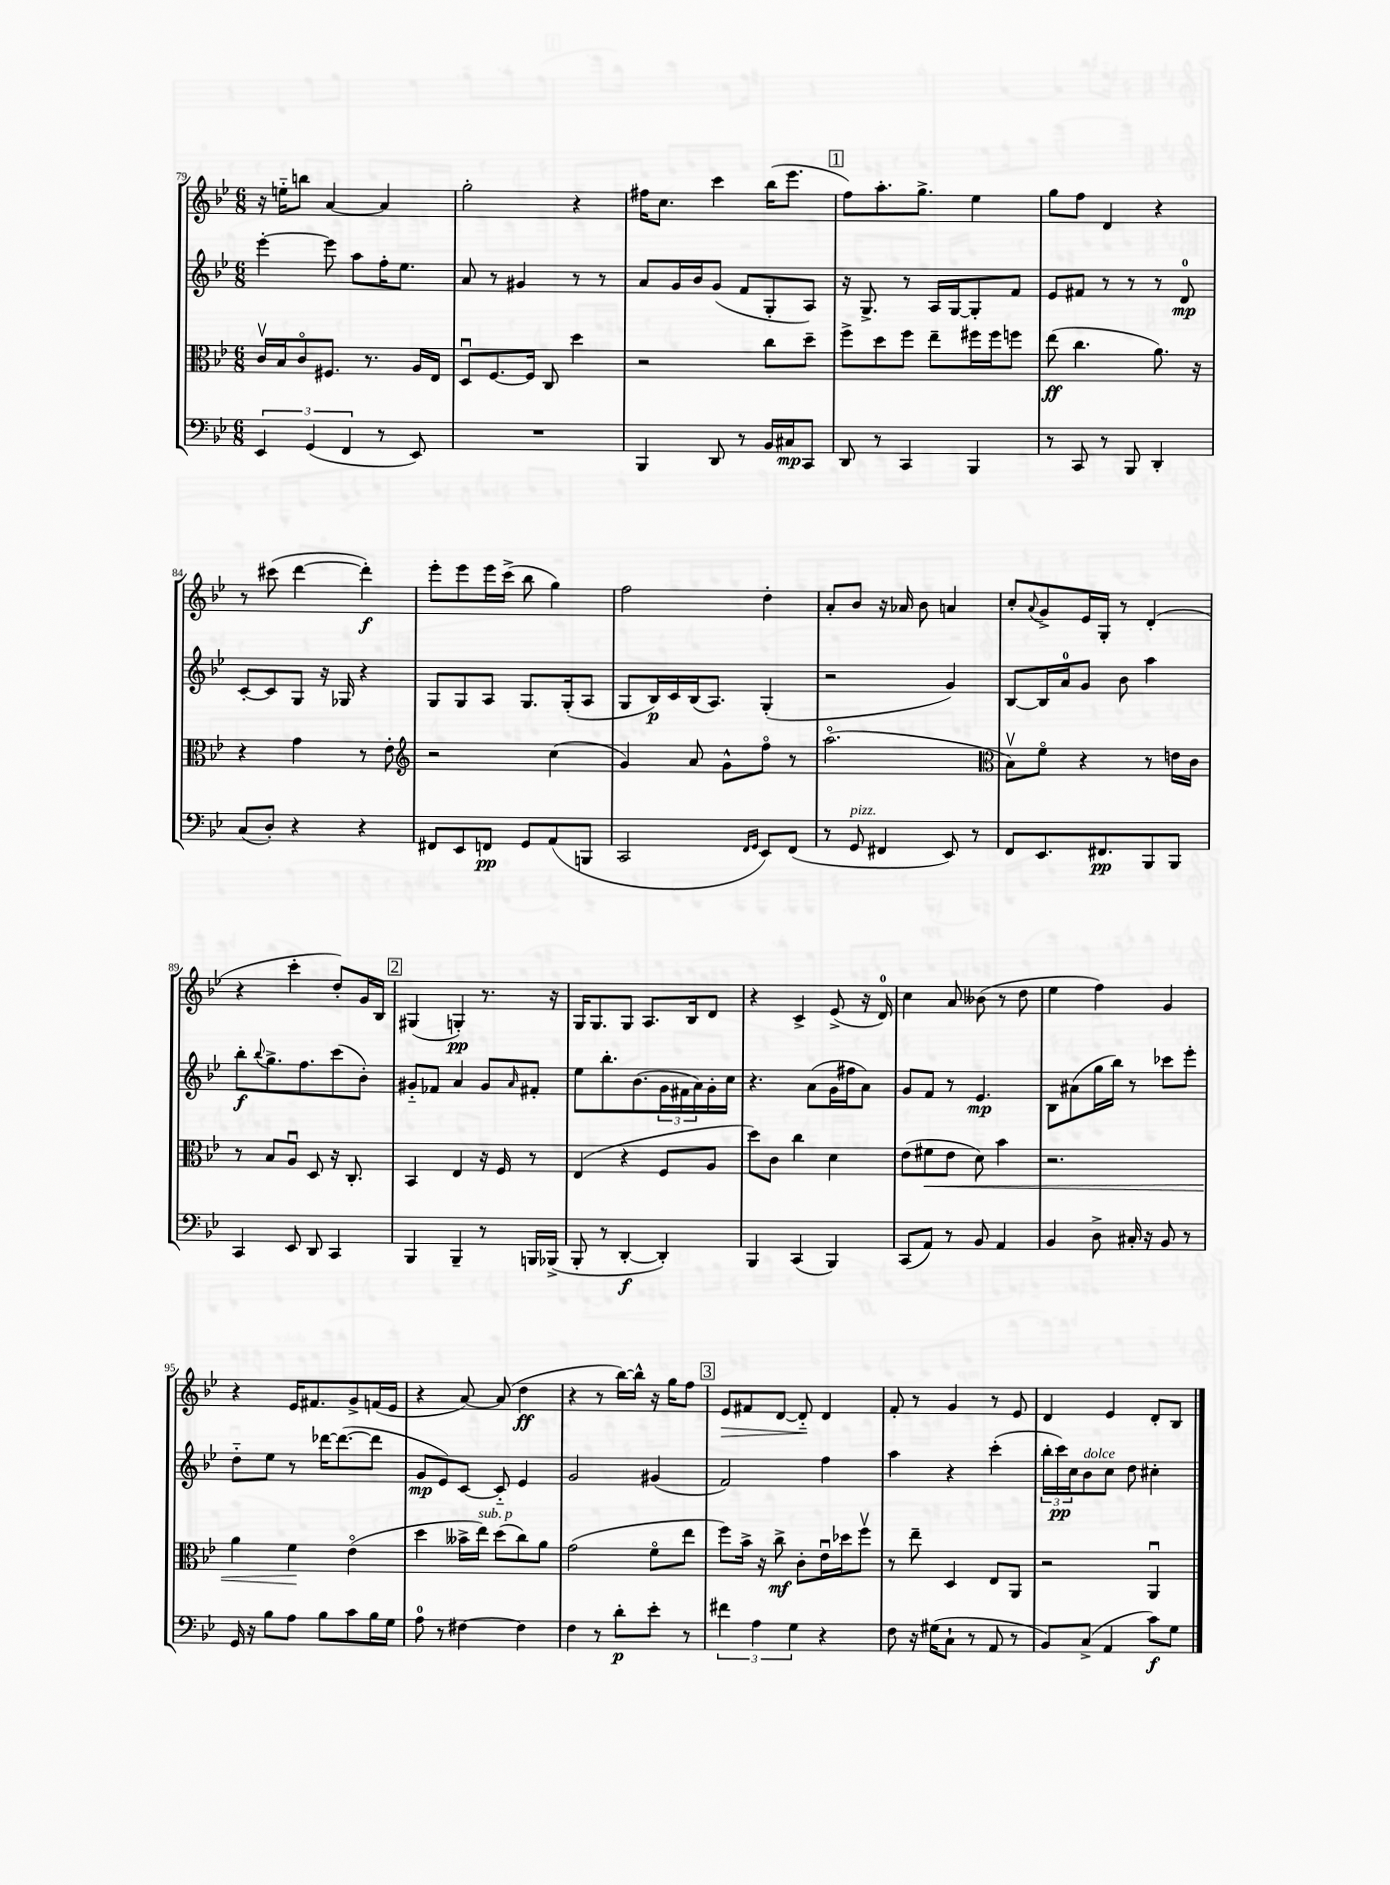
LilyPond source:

<<
\new StaffGroup <<
\new Staff = "s0" {
    \clef treble \key bes \major \numericTimeSignature \time 6/8
    r16 e''16-_ b''8 a'4~ a'4 |
    g''2-. r4 |
    fis''16 c''8. c'''4 bes''16( ees'''8. |
    \mark \markup { \box "1" } f''8) a''8.-. g''8.-> ees''4 |
    g''8 f''8 d'4 r4 |
    r8 cis'''8( d'''4~ d'''4-.\f) |
    ees'''8-. ees'''8 ees'''16 c'''16->( bes''8 g''4) |
    f''2 d''4-. |
    a'8-. bes'8 r16 aes'16 bes'8 a'4 |
    c''8-. \appoggiatura { a'8 } g'8-> ees'16 g16-. r8 d'4-.( |
    r4 c'''4-. d''8-.) g'16 bes16 |
    \mark \markup { \box "2" } gis4( g4-.\pp) r8. r16 |
    g16 g8. g8 a8. bes16 d'8 |
    r4 c'4-> ees'8->( r16 d'16-0) |
    c''4 a'8 beses'8( r8 d''8 |
    ees''4 f''4) g'4 |
    r4 ees'16 fis'8. g'8-> f'16( ees'16 |
    r4 a'8~) a'8( d''4\ff |
    r4 r8 bes''16~) bes''16-^ r16 g''16 f''8 |
    \mark \markup { \box "3" } ees'8\> fis'8 d'8~ d'8-_\! d'4 |
    f'8-. r8 g'4 r8 ees'8 |
    d'4 ees'4 d'8-. bes8 \bar "|." |
}
\new Staff = "s1" {
    \clef treble \key bes \major \numericTimeSignature \time 6/8
    ees'''4~-. ees'''8 a''8 f''16-. ees''8. |
    a'8 r8 gis'4 r8 r8 |
    a'8 g'16 bes'16 g'8( f'8 g8-. a8) |
    \mark \markup { \box "1" } r16 g8.-> r8 a16 g16~ g8-. f'8 |
    ees'8 fis'8 r8 r8 r8 d'8-0\mp |
    c'8~-. c'8 g8 r16 ges16 r4 |
    g8 g8 a8 g8. g16-.( a8 |
    g8 bes16\p) c'16 bes16( a8.) g4-.( |
    r2 g'4) |
    bes8~ bes16 a'16-0 g'8 bes'8 a''4 |
    bes''8-.\f \appoggiatura { bes''8 } g''8.-> f''8. c'''8( bes'8-.) |
    \mark \markup { \box "2" } gis'8-_ fes'8 a'4 gis'8 \grace { a'16 } fis'8-. |
    ees''8 bes''8.-. bes'8.( \tuplet 3/2 { g'16 fis'16 a'16) } g'16-. c''16 |
    r4. a'8( g'16 fis''16 a'8) |
    g'8 f'8 r8 ees'4.\mp |
    bes8 ais'8( g''16 bes''16) r8 ces'''8 ees'''8-. |
    d''8-_ ees''8 r8 des'''16~ des'''8.~( des'''8 |
    g'8\mp ees'8) c'8~ c'8-_ ees'4 |
    g'2 gis'4( |
    \mark \markup { \box "3" } f'2) f''4 |
    a''4 r4 c'''4-.( |
    \tuplet 3/2 { bes''16-. c'''16\pp) c''16 } bes'8^\markup { \italic "dolce" } c''8 d''8 cis''4-. \bar "|." |
}
\new Staff = "s2" {
    \clef alto \key bes \major \numericTimeSignature \time 6/8
    c'16\upbow bes16 c'8\flageolet fis8. r8. a16 ees16 |
    d8\downbow f8.~ f16 c8 d''4 |
    r2 c''8 d''8-- |
    \mark \markup { \box "1" } f''8-> d''8 f''8 ees''8-- fis''16 fis''16 f''8 |
    ees''8\ff( c''4. a'8.) r16 |
    r4 g'4 r8 ees'8-. |
    \clef treble r2 c''4( |
    g'4) a'8 g'8-^ f''8\flageolet r8 |
    a''2.\flageolet( |
    \clef alto bes8\upbow) f'8\flageolet r4 r8 e'16 c'16 |
    r8 bes8 a8\downbow d8 r16 c8.-. |
    \mark \markup { \box "2" } bes,4 ees4 r16 f16 r8 |
    ees4( r4 f8 a8 |
    d''8) c'8 c''4 d'4 |
    ees'8( fis'8\< ees'8 d'8) bes'4 |
    r2. |
    a'4 f'4\! ees'4\flageolet( |
    d''4 beses'16-> ees''16^\markup { \italic "sub. p" }) d''8( c''8) a'8 |
    g'2( f'8\flageolet ees''8 |
    \mark \markup { \box "3" } f''8) bes'16-> r16 c''8->\mf c'8-. ees'16\downbow des''16 f''8\upbow |
    r8 ees''8-- d4 ees8 a,8 |
    r2 a,4\downbow \bar "|." |
}
\new Staff = "s3" {
    \clef bass \key bes \major \numericTimeSignature \time 6/8
    \tuplet 3/2 { ees,4 g,4( f,4 } r8 ees,8) |
    R2. |
    bes,,4 d,8 r8 bes,16 cis16\mp c,8 |
    \mark \markup { \box "1" } d,8 r8 c,4 bes,,4 |
    r8 c,8 r8 bes,,8 d,4-. |
    c8( d8-.) r4 r4 |
    fis,8 ees,8 f,8\pp g,8 a,8( b,,8 |
    c,2 \grace { f,16 g,16 } ees,8) f,8( |
    r8 g,8^\markup { \italic "pizz." } fis,4 ees,8) r8 |
    f,8 ees,8. fis,8.\pp bes,,8 bes,,8 |
    c,4 ees,8 d,8 c,4 |
    \mark \markup { \box "2" } bes,,4 bes,,4-- r8 b,,16 bes,,16->( |
    bes,,8-. r8 d,4~-.\f d,4-.) |
    bes,,4 c,4( bes,,4) |
    c,8( a,8) r8 bes,8 a,4 |
    bes,4 d8-> cis16-. r16 bes,8 r8 |
    g,16 r16 bes8 a8 bes8 c'8 bes16 g16 |
    a8-0 r8 fis4~ fis4 |
    f4 r8 d'8-.\p ees'8-. r8 |
    \mark \markup { \box "3" } \tuplet 3/2 { fis'4 a4 g4 } r4 |
    f8 r16 gis16( c8-! r8 a,8 r8 |
    bes,8) c8->( a,4 c'8\f) g8 \bar "|." |
}
>>
>>
\layout { \context { \Score currentBarNumber = #79 } }
